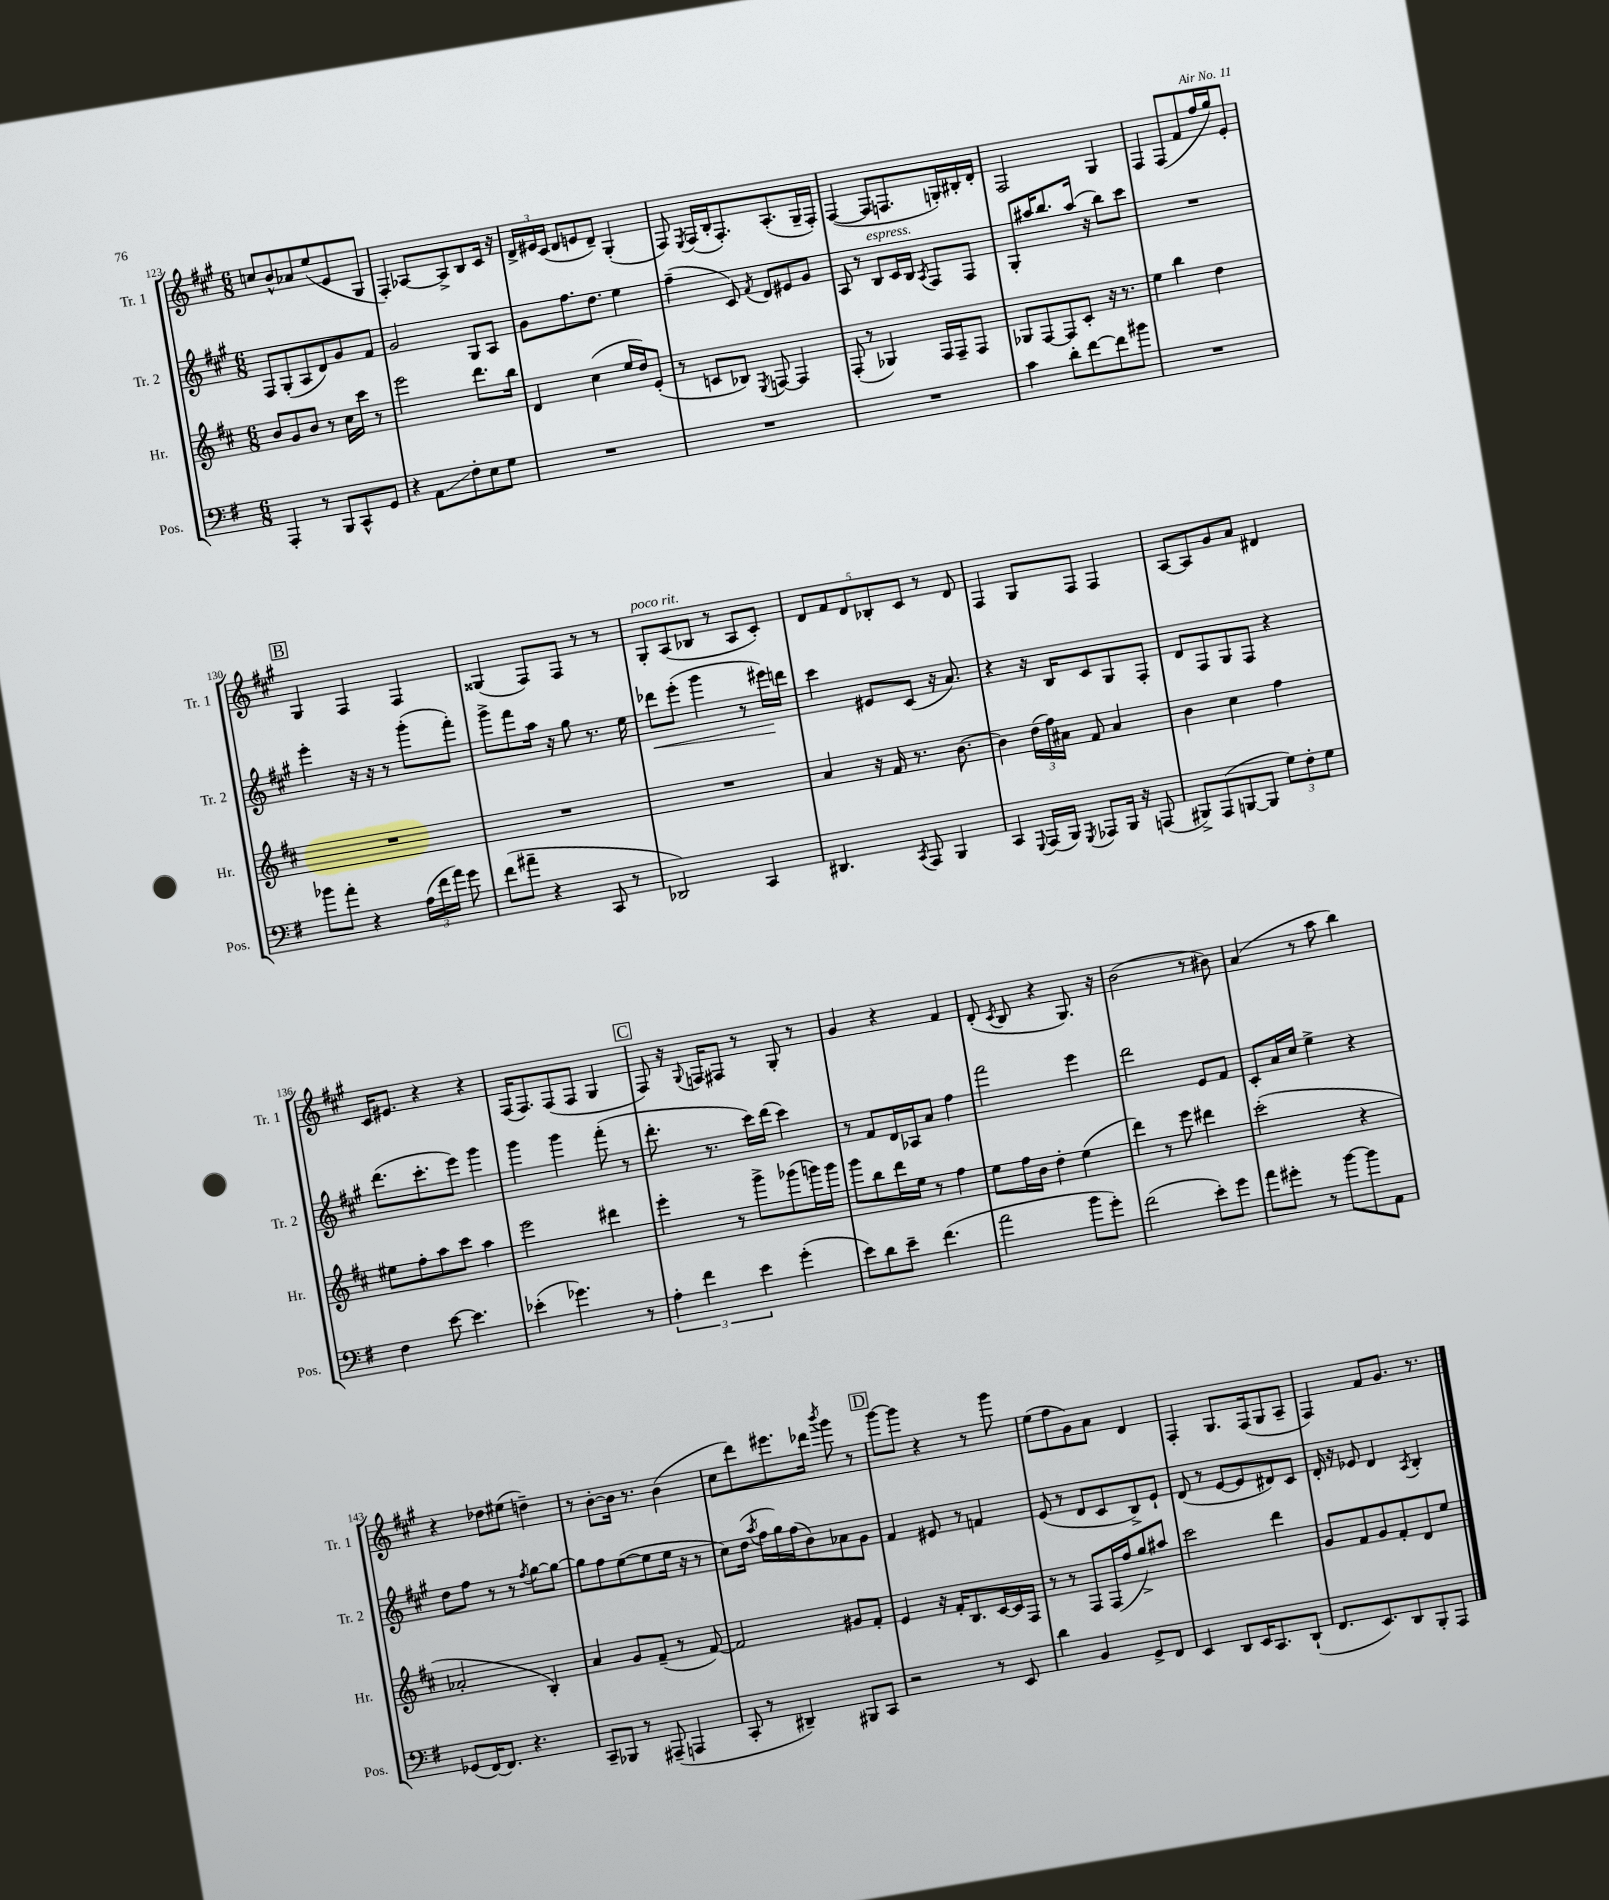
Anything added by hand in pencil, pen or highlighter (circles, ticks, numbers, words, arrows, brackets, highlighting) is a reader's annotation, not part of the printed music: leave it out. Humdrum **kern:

**kern	**kern	**kern	**kern
*staff4	*staff3	*staff2	*staff1
*clefF4	*clefG2	*clefG2	*clefG2
*k[f#]	*k[f#c#]	*k[f#c#g#]	*k[f#c#g#]
*M6/8	*M6/8	*M6/8	*M6/8
4AAA'	8b	8F#	8cc
.	8g	(8G#'	8b^^
8r	8b	8A	8a-
8BBB	8r	8d)	(8ee
8CC^^	16cc#	8g#	8e
.	16ccc#	.	.
8GG	8r	8f#	8G#
=	=	=	=
4r	2eee	2g#	4F#')
8AA	.	.	[8A-
8F#'	.	.	8A-^]
8E	8.ddd	8G#	8B
8G	.	8A	16c#
.	16bb	.	16r
=	=	=	=
2.r	4d	8g#	24d^
.	.	.	24e#
.	.	.	(24c#
.	.	8.ff#	8d
.	(4cc#	.	8e
.	.	8.dd	.
.	.	.	8d~)
.	16ee	4ee	(4G#'
.	16dd)	.	.
.	(8e'	.	.
=	=	=	=
2.r	8r	(4ff#~	8F#)
.	.	.	8qE
.	8c	.	(16F#
.	.	.	16B'
.	8B-)	8c#)	8.F#')
.	8qE	8qf#	.
.	[8F	8d	.
.	.	.	(8.A'
.	4F]	8e#	.
.	.	8g#	16G#~
.	.	.	16F#')
=	=	=	=
2.r	(8F#'	8A	([4F#
.	8r	8r	.
.	4G-)	8B	8F#]
.	.	16c#	8.F
.	.	16B	.
.	.	8qA	.
.	16F#	8F#	.
.	16F#~	.	16G')
.	8F#	8F#	16B#'
.	.	.	16d'
=	=	=	=
4c	8G-	8G#'	2F#
.	[8F#	16aa#	.
.	.	8.bb	.
8d'	8F#]	.	.
[8f#	8c#'	(16aa#	.
.	.	16r	.
8f#]	16r	8bb)	4G#
.	8.r	.	.
8b#	.	8ccc#	.
=	=	=	=
2.r	4ee	2.r	4F#
.	4bb	.	(8F#
.	.	.	8f#
.	4dd	.	16ff#
.	.	.	16gg#)
.	.	.	8e'
=	=	=	=
8b-	2.r	4eee'	4G#
8a'	.	.	.
4r	.	16r	4F#
.	.	16r	.
.	.	8r	.
(24A	.	(8ggg#'	4F#
24f#	.	.	.
24a)	.	.	.
8g	.	8fff#')	.
=	=	=	=
(8f#	2.r	8ggg#^	(4G##
8a#~	.	8fff#	.
4r	.	16aa	8F#)
.	.	16r	.
.	.	8gg#	8F#
8CC	.	8.r	8r
8r	.	.	8r
.	.	16ee	.
=	=	=	=
2DD-)	2.r	8ddd-	8G#'
.	.	(8eee'	(8A
.	.	4ggg#	8B-
.	.	.	8r
4CC	.	8r	8A
.	.	16eee#)	8c#')
.	.	16ddd	.
=	=	=	=
4.DD#	4a	4ccc#	10d
.	.	.	10f#
.	.	.	10d
.	16r	8e#	.
.	.	.	10B-'
.	16f#	.	.
8qCC	.	.	.
8AAA	8.r	(8c#	.
.	.	.	10c#
4BBB	.	16r	8r
.	[8.b	8.a)	.
.	.	.	8d
=	=	=	=
4CC	4b]	4r	4F#
8qqGGG	.	.	.
(16AAA	(24dd	16r	8G#
.	24ff#)	.	.
16BBB)	.	16B	.
.	24a#	.	.
8qGGG	.	.	.
8AAA-	8f#	8c#	8F#
16BBB	4a#	8G#	4F#
16r	.	.	.
(8AAA	.	8F#'	.
=	=	=	=
8BBB#^)	4b	8d	[8A
(8AAA	.	8F#	8A]
[8BBB	4cc#	8G#	8g#
8BBB]	.	8F#	8a
12G)	4ff#	4r	4d#
12F#'	.	.	.
12G	.	.	.
=	=	=	=
4F#	8ee#	(8.ddd	16c#
.	.	.	8.e#
.	8ff#'	.	.
.	.	8.ccc#'	.
[8e	8aa	.	4r
4.e]	8ccc#	8eee)	.
.	4aa	4ggg#	4r
=	=	=	=
(4e-'	2eee	4ggg#	(16F#
.	.	.	8.F#)
4.g-)	.	4ggg#	(8F#
.	.	.	8F#
.	4ddd#	(8fff#'	4G#
8r	.	8r	.
=	=	=	=
6A'	4eee'	8.ddd'	8F#)
.	.	.	16r
6f#	.	.	.
.	.	.	8qqG#
.	.	8.r	16F
.	8r	.	8F#
6e	.	.	.
.	8ggg^	16ccc#)	8r
.	.	(16ddd	.
(4g'	(8ggg-	4ccc#)	8G#'
.	16ggg)	.	8r
.	16ggg	.	.
=	=	=	=
8e)	8ggg	8r	4g#
8d	8bb	8f#	.
8e~	16ddd	16d	4r
.	16ee	16A-	.
(4.f#	8r	8a	.
.	4ff#	4ff#	4f#
=	=	=	=
2a	8ee	2fff#	(8d'
.	.	.	8qc#
.	16ff#	.	8B
.	16b	.	.
.	4dd'	.	4r
8b	(4ee	4eee	8.G#)
8g')	.	.	.
.	.	.	16r
=	=	=	=
(2f#	4ddd)	2ddd	(2b
.	8r	.	.
.	8eee	.	.
8e')	4ddd#	8e	8r
8g	.	8f#	8b#)
=	=	=	=
8a	(2ccc#'	8c#'	(4a
8g#'	.	16a	.
.	.	16cc#	.
8r	.	4ee^	8r
[8b	.	.	8aa
8b]	4r	4r	4bb)
8AA	.	.	.
=	=	=	=
(8GG-	2a-'	8dd	4r
[16FF#)	.	8ff#	.
8.FF#]	.	.	.
.	.	8r	8dd-
4.r	.	8r	(8ee#
.	.	8qff#	.
.	4B')	[8gg#	4dd~)
.	.	8gg#_	.
=	=	=	=
8CC~	4a	8gg#]	8r
8BBB-	.	8ff#	[8b'
8r	8g	([8ee	16b]
.	.	.	8.r
(8AAA#~	(8f#~	8ee]	.
4AAA	8r	16ee	(4b
.	.	16r	.
.	[8f#)	8r	.
=	=	=	=
8CC'	2f#]	8cc#)	8cc#
8r	.	(16dd	8ddd)
.	.	8qaa	.
.	.	16ff#	.
4DD#~)	.	16gg#)	8.eee#
.	.	(16ff#	.
.	.	8b)	.
.	.	.	16ddd-
.	.	.	8qbbb
8BBB#	8g#	8a-	8ggg#
8CC	8f#'	8g#	8r
=	=	=	=
2r	4e	4f#	[8ggg#
.	.	.	8ggg#]
.	16r	8e#	4r
.	16f#'	.	.
.	8.B	8r	.
8r	.	4f	8r
.	[16c#	.	.
8EE	16c#]	.	8ggg#
.	16F#	.	.
=	=	=	=
4d	8r	(8e	(8ee
.	8r	8r	8ff#
4BB	8F#	8d	8g#)
.	(16F#	8c#	8a
.	16ff#	.	.
8GG^	8gg^)	8B^)	4d
8FF#	8aa#	8e`	.
=	=	=	=
4EE	2ccc#	(8d	4F#'
.	.	8r	.
8DD	.	[8e	8.G#
16EE	.	8e]	.
8.CC	.	.	(16F#
.	4ddd	8d#)	8G#
(8DD`	.	8c#	8A~
=	=	=	=
8.FF#	8g	16d'	4F#)
.	.	16r	.
.	8f#	8e-	.
8.EE)	.	.	.
.	8g	4d	8f#
8DD	8f#'	.	8.g#
.	.	8qA	.
8BBB'	8d	4B'	.
.	.	.	8.r
8AAA	8ee	.	.
==	==	==	==
*-	*-	*-	*-
